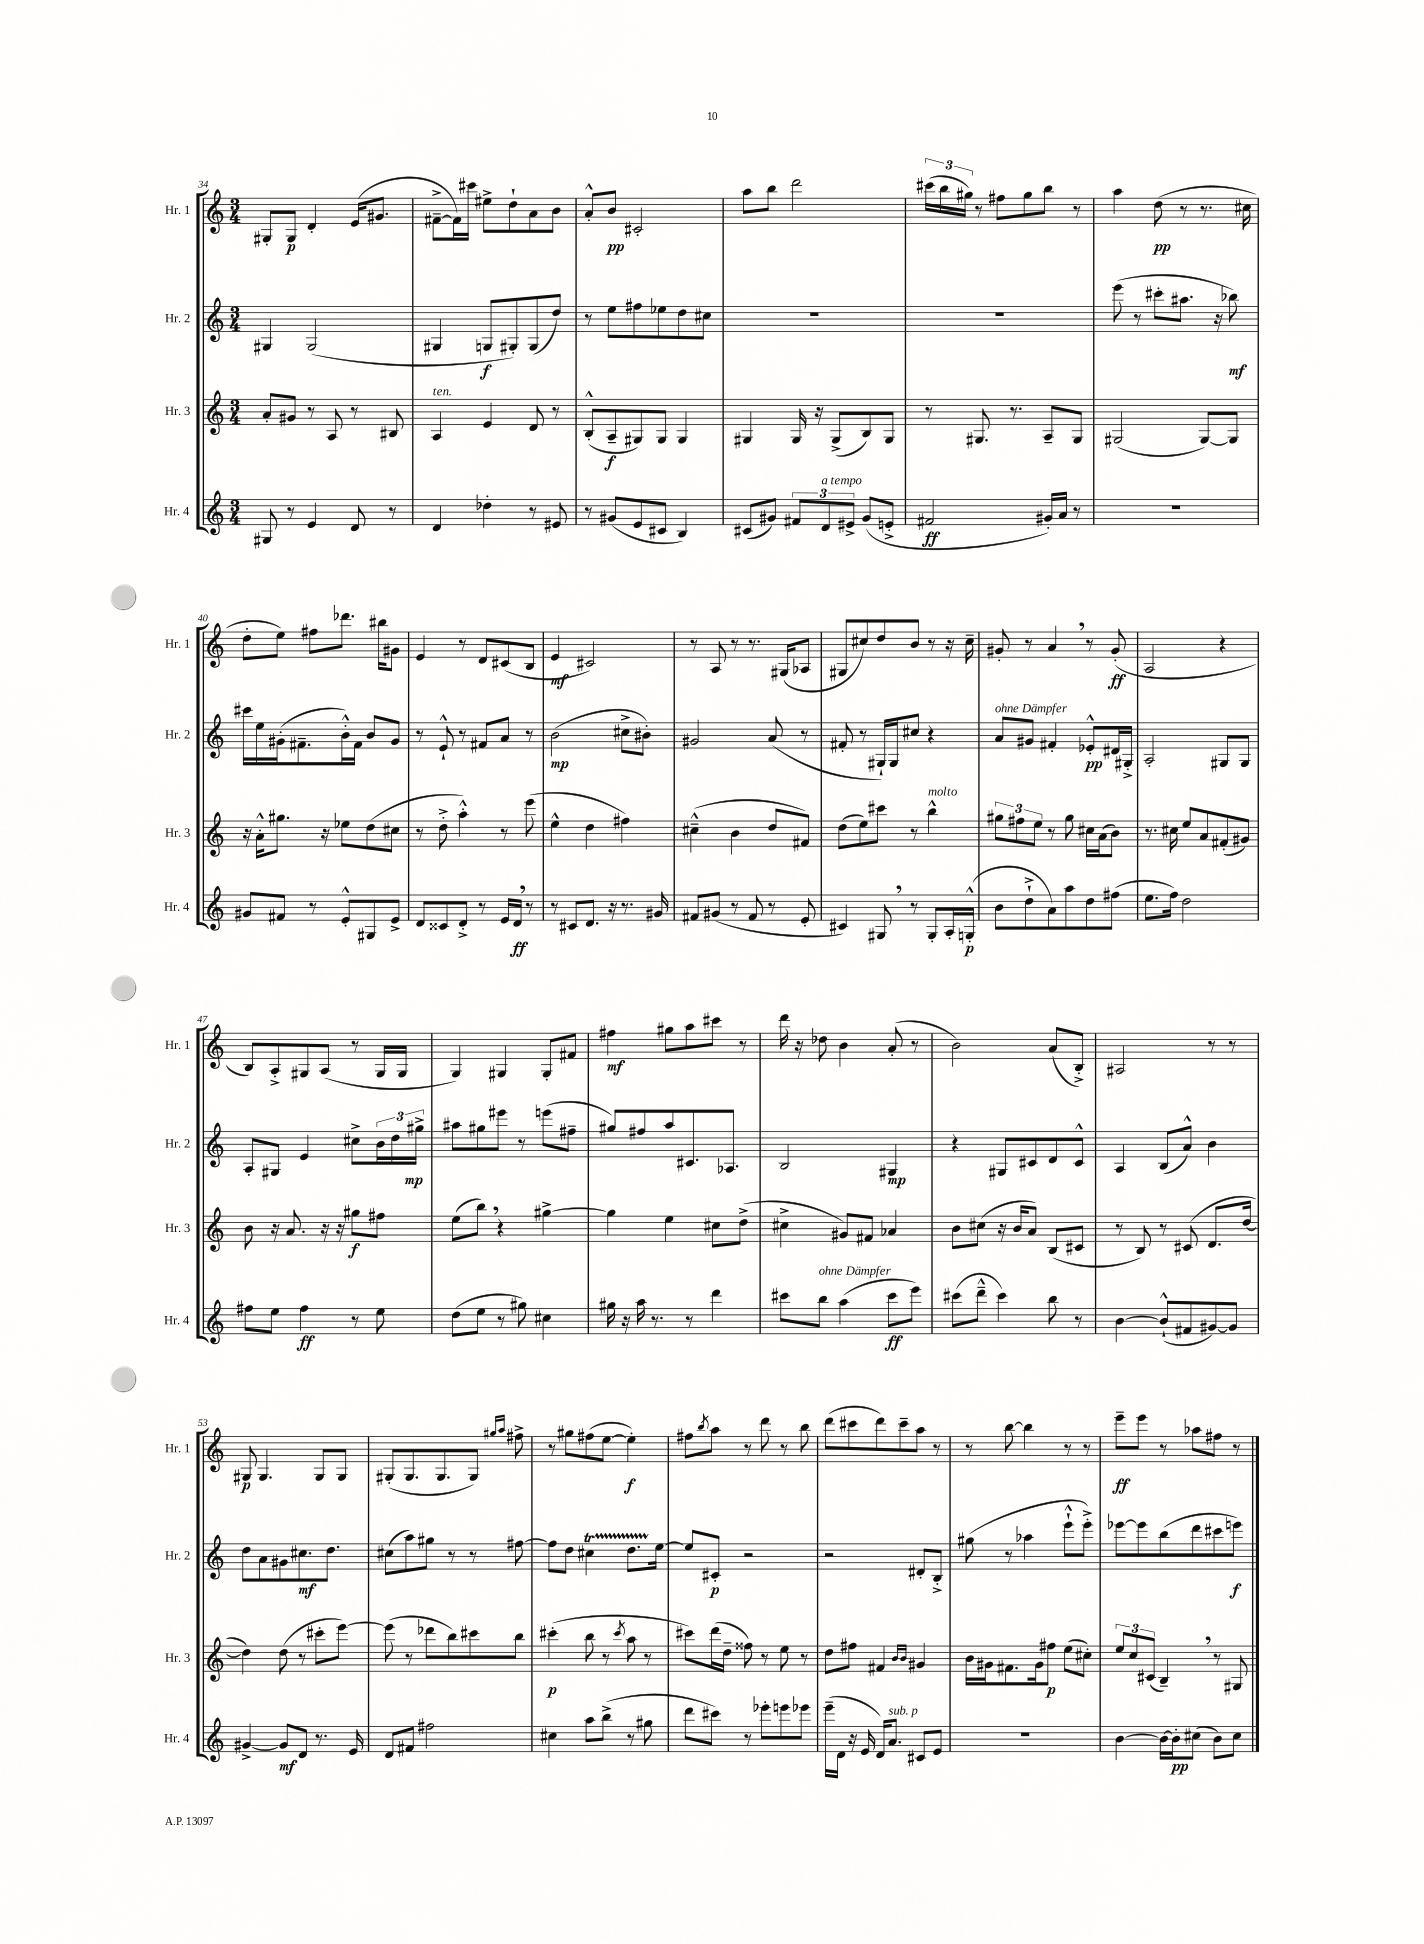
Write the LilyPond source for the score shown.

<<
\new StaffGroup <<
\new Staff = "s0" \with { instrumentName = "Hr. 1" shortInstrumentName = "Hr. 1" } {
    \clef treble \key c \major \numericTimeSignature \time 3/4
    gis8-. gis8\p d'4-. e'16( gis'8. |
    fis'8~---> fis'16) cis'''16 eis''8-> d''8-! a'8 b'8 |
    a'8-.-^ b'8\pp cis'2-. |
    a''8 b''8 d'''2 |
    \tuplet 3/2 { cis'''16( b''16 gis''16) } r8 fis''8 gis''8 b''8 r8 |
    a''4 d''8\pp( r8 r8. cis''16 |
    d''8-. e''8) fis''8 des'''8. bis''16 gis'8 |
    e'4 r8 d'8 cis'8( b8 |
    e'4\mf cis'2) |
    r8 a8 r8 r8. gis16( aes8 |
    gis8 cis''8) d''8 b'8 r8 r16 cis''16-- |
    gis'8-. r8 a'4 \breathe r8 gis'8-.\ff( |
    a2 r4 |
    b8) a8-.-> gis8 a8( r8 gis16 gis16 |
    g4) gis4 gis8-. fis'8 |
    fis''4\mf gis''8 a''8 cis'''8 r8 |
    d'''16 r16 des''8 b'4 a'8-.( r8 |
    b'2) a'8( b8-.->) |
    ais2 r8 r8 |
    gis8\p gis4. gis8 gis8 |
    gis8-.( gis8. gis8. gis8) \grace { gis''16 a''16 } fis''8-> |
    r8 gis''8 fis''8( e''8~ e''4-.\f) |
    fis''8 \acciaccatura { b''8 } a''8 r8 d'''8 r8 b''8 |
    d'''8( cis'''8 d'''8) cis'''8-- a''8 r8 |
    r8 b''8~ b''4 r8 r8 |
    e'''8--\ff e'''8 r8 aes''8 fis''8 r8 \bar "|." |
}
\new Staff = "s1" \with { instrumentName = "Hr. 2" shortInstrumentName = "Hr. 2" } {
    \clef treble \key c \major \numericTimeSignature \time 3/4
    gis4 gis2( |
    gis4 g8\f gis8-.) gis8( d''8) |
    r8 e''8 fis''8 ees''8 d''8 cis''8 |
    R2. |
    R2. |
    e'''8( r8 cis'''8-. ais''8. r16 bes''8\mf) |
    cis'''16 e''16 gis'16-.( fis'8.-- b'16-.-^) fis'16 b'8 gis'8 |
    r8 e'8-!-^ r8 fis'8 a'8 r8 |
    b'2\mp( cis''8-> bis'8-.) |
    gis'2 a'8( r8 |
    fis'8-. r8 gis16-!) gis16 cis''8 r4 |
    a'8^\markup { \italic "ohne Dämpfer" } gis'8 fis'4-. ees'8-.-^\pp dis'16 gis16-.-> |
    a2-. gis8 gis8 |
    a8-. gis8 e'4 cis''8-> \tuplet 3/2 { b'16 d''16 gis''16->\mp } |
    ais''8 gis''8 eis'''8 r8 e'''8( fis''8-- |
    gis''8) fis''8 a''8 cis'8. aes8. |
    b2 gis4\mp |
    r4 gis8 cis'8 d'8 cis'8-^ |
    a4 b8( a'8-^) b'4 |
    d''8 a'8 gis'8 cis''8.\mf d''8. |
    cis''8( a''8) gis''8 r8 r8 fis''8~ |
    fis''8 d''8 cis''4\startTrillSpan d''8. e''16~\stopTrillSpan |
    e''8 cis'8-.\p r2 |
    r2 dis'8-. b8-.-> |
    gis''8( r8 aes''4 e'''8-!-^ e'''8-.->) |
    ees'''8~ ees'''8 b''8( d'''8 cis'''8 e'''8\f) \bar "|." |
}
\new Staff = "s2" \with { instrumentName = "Hr. 3" shortInstrumentName = "Hr. 3" } {
    \clef treble \key c \major \numericTimeSignature \time 3/4
    a'8-. gis'8 r8 a8 r8 bis8 |
    a4^\markup { \italic "ten." } e'4 d'8 r8 |
    b8-.-^( a8--\f gis8) gis8 gis4 |
    gis4 gis16 r16 gis8->( b8) gis8 |
    r8 gis8. r8. a8-- gis8 |
    gis2( gis8~) gis8 |
    r16 a'16-.-^ gis''8. r16 ees''8 d''8( cis''8 |
    r8 d''8-.-> a''4-.-^) r8 e'''8( |
    e''4-^ d''4 fis''4) |
    cis''4---^( b'4 d''8 fis'8) |
    d''8( e''8) cis'''8 r8 b''4-^^\markup { \italic "molto" } |
    \tuplet 3/2 { gis''8 fis''8 e''8 } r8 gis''8 cis''16 a'16( b'8) |
    r8. cis''16 e''8 a'8 fis'8-.( gis'8) |
    b'8 r16 a'8. r16 r16 gis''8\f fis''8 |
    e''8( b''8) \breathe r4 gis''4~-> |
    gis''4 e''4 cis''8 d''8->( |
    cis''4-> gis'8) fis'8 aes'4 |
    b'8 cis''8( r16 b'16 a'8) b8( cis'8 |
    r8 b8) r8 cis'8( d'8. d''16~ |
    d''4) d''8( r8 cis'''8-. e'''8~) |
    e'''8( r8 des'''8 b''8) cis'''8 b''8 |
    cis'''4-.\p( b''8 r8 \acciaccatura { cis'''8 } a''8 r8 |
    cis'''8) d'''16( d''16-- fisis''8) r8 e''8 r8 |
    d''8 fis''8 fis'4 \grace { b'16 b'16 } gis'4 |
    b'16 gis'16 fis'8. gis'16 fis''8\p e''8( cis''8-.) |
    \tuplet 3/2 { e''8 c''8 cis'8( } b4--) \breathe r8 gis8 \bar "|." |
}
\new Staff = "s3" \with { instrumentName = "Hr. 4" shortInstrumentName = "Hr. 4" } {
    \clef treble \key c \major \numericTimeSignature \time 3/4
    gis8 r8 e'4 d'8 r8 |
    d'4 des''4-. r8 eis'8 |
    r8 gis'8( e'8 cis'8 b4) |
    cis'8( gis'8) \tuplet 3/2 { fis'8 d'8^\markup { \italic "a tempo" } eis'8-> } gis'8( e'8-.-> |
    fis'2\ff gis'16-.) a'16 r8 |
    R2. |
    gis'8 fis'8 r8 e'8-.-^ gis8 e'8-> |
    d'8 cisis'8 d'8-.-> r8 e'16 d'16\ff \breathe r8 |
    r8 cis'8 d'8. r16 r8. gis'16 |
    fis'8 gis'8( r8 fis'8 r8 e'8-. |
    cis'4) gis8 \breathe r8 gis8-. a16-. g16-.-^\p( |
    b'8 d''8-!-> a'8) a''8 d''8 fis''8( |
    e''8. f''16) d''2 |
    fis''8 e''8 fis''4\ff r8 e''8 |
    d''8( e''8 r8 gis''8) cis''4 |
    gis''16 r16 a''16 r8. r8 d'''4 |
    cis'''8 b''8^\markup { \italic "ohne Dämpfer" } a''4( cis'''8\ff e'''8) |
    cis'''8( d'''8---^ cis'''4) b''8 r8 |
    b'4~ b'8-!-^( fis'8 gis'8~) gis'8 |
    gis'4~-> gis'8\mf d'8 r8. e'16 |
    d'8 fis'8 fis''2 |
    cis''4 a''8 b''8->( r8 gis''8 |
    d'''8 cis'''8) r8 ees'''8-. e'''8 ees'''8 |
    e'''16--( d'16 r16 e'16 d'16) a'8.^\markup { \italic "sub. p" } cis'8 e'8 |
    R2. |
    b'4~ b'16~ b'16-.\pp cis''8( b'8) cis''8 \bar "|." |
}
>>
>>
\layout { \context { \Score currentBarNumber = #34 } }
